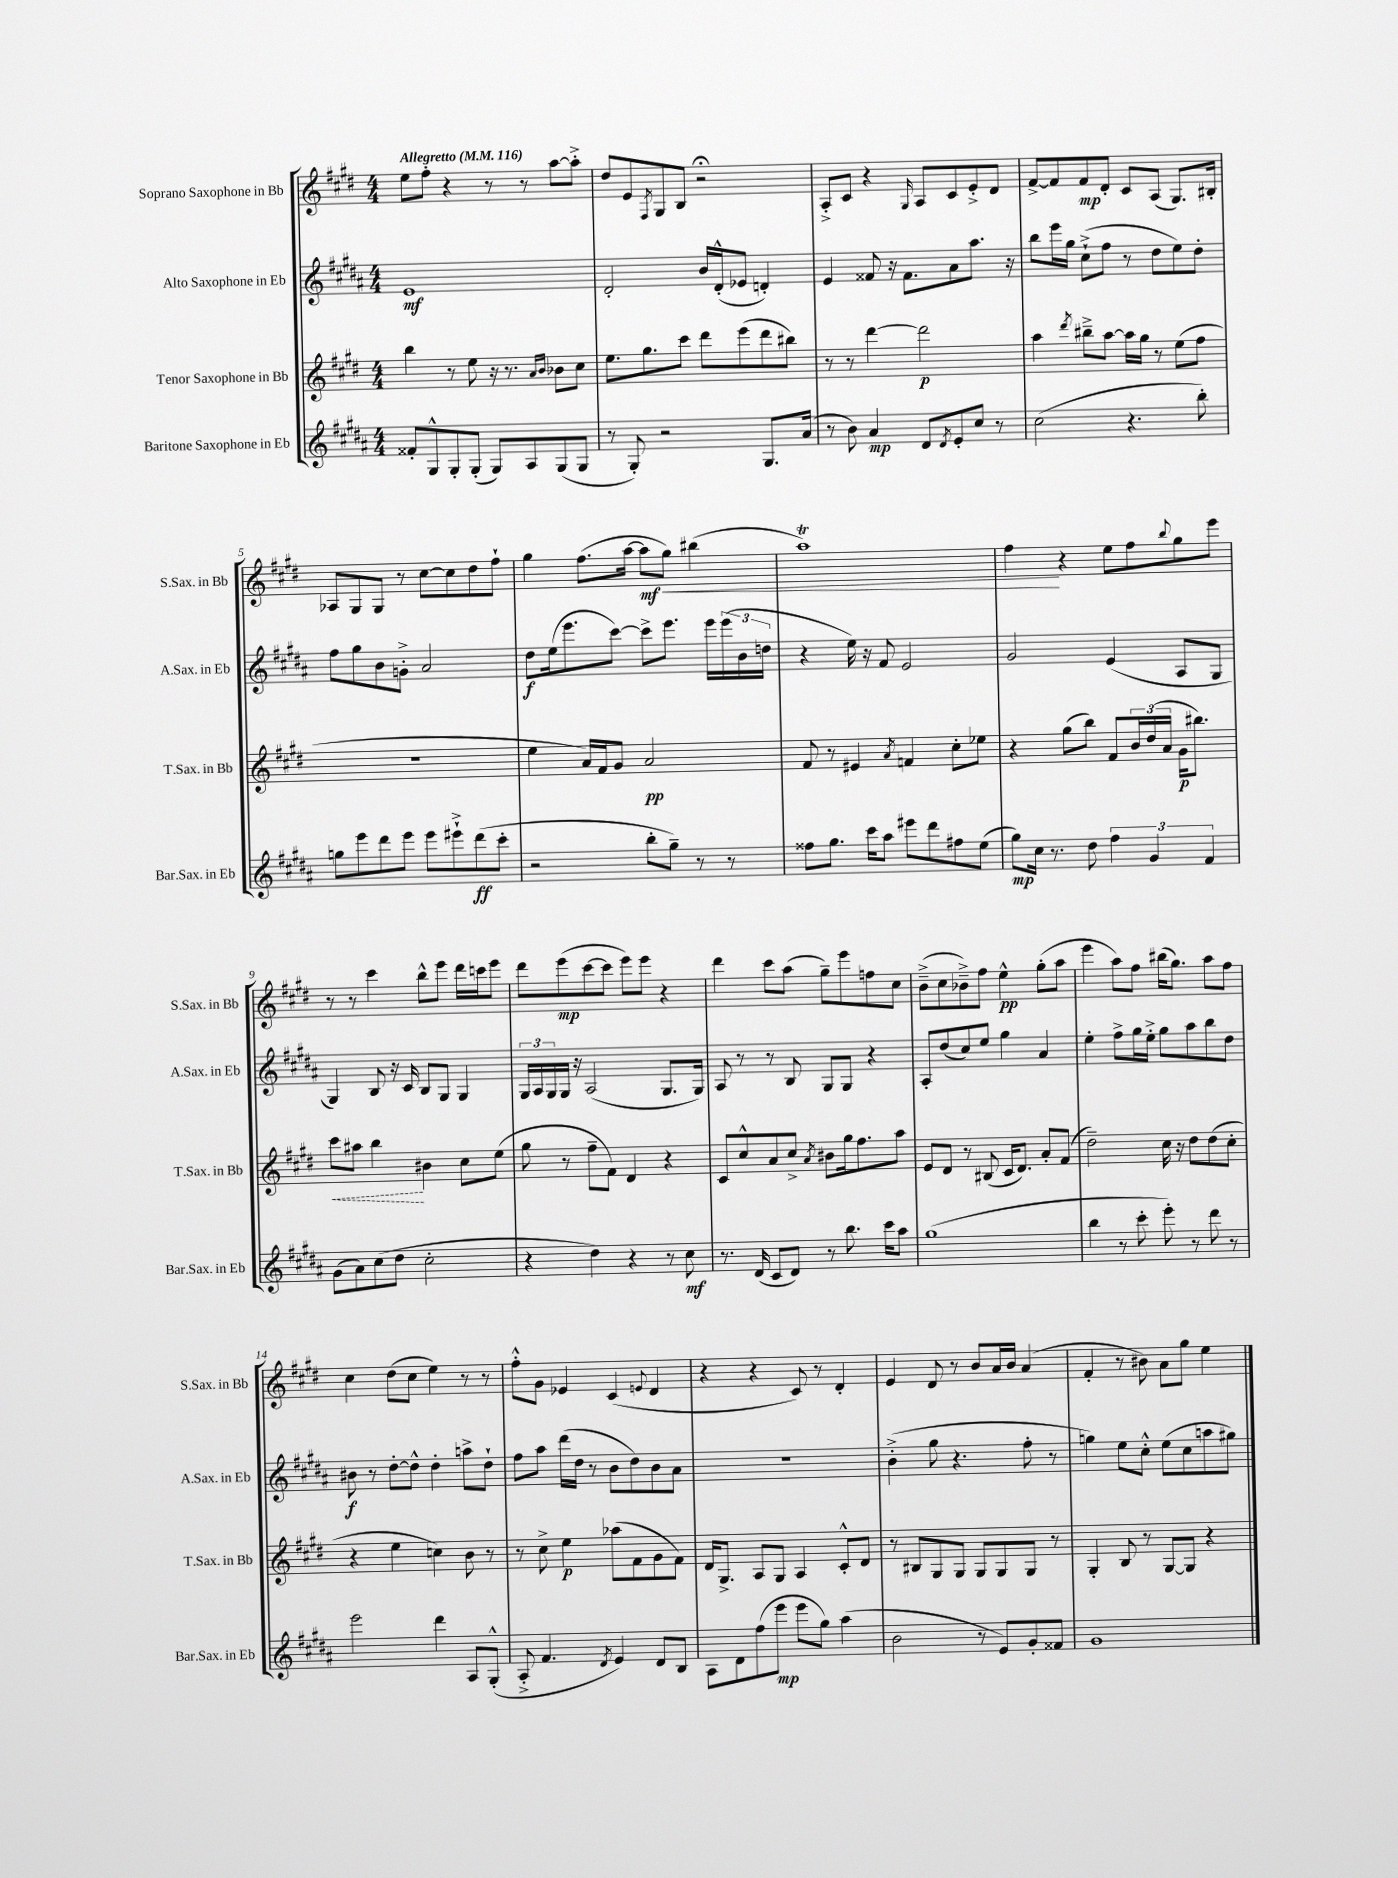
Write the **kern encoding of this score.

**kern	**kern	**kern	**kern
*staff4	*staff3	*staff2	*staff1
*clefG2	*clefG2	*clefG2	*clefG2
*k[f#c#g#d#a#]	*k[f#c#g#d#]	*k[f#c#g#d#a#]	*k[f#c#g#d#]
*M4/4	*M4/4	*M4/4	*M4/4
*MM116	*MM116	*MM116	*MM116
8f##'/L	4bb\	1e	8ee\L
8G#^^/	.	.	8ff#'\J
8G#'/	8r	.	4r
(8G#'/J	8ee\	.	.
8G#/L)	16r	.	8r
.	8.r	.	.
8A#/	.	.	8r
.	16qqa/LL	.	.
.	16qqb/JJ	.	.
(8G#/	8b-\L	.	[8aa\L
8G#/J	8cc#\J	.	8aa'^\]J
=	=	=	=
8r	8.ee\L	2d#'/	8dd#/L
8G#'/)	.	.	8e/
.	8.gg#\	.	.
.	.	.	8qF#/
2r	.	.	8G#/
.	8ccc#\J	.	8B/J
.	8ddd#\L	16b/LL	2r;
.	.	(16d#'^^/J	.
.	(8eee\	8e-/J	.
8.G#/L	8ddd#\	4d'/)	.
.	8bb#\J)	.	.
(16a#/Jk	.	.	.
=	=	=	=
8r	8r	4e/	8A'^/L
8b\)	8r	.	8c#/J
4a#/	[4ddd#\	8f##/	4r
.	.	16r	.
.	.	8.f##\L	.
.	.	.	16qqG#/
8d#/L	2ddd#\]	.	8A/L
8qd#/	.	.	.
8e'/	.	8a#\	8c#/
8cc#/J	.	8.aa#\J	8e'^/
8r	.	.	8d#/J
.	.	16r	.
=	=	=	=
(2cc#\	4aa\	8bb\L	[8f#^/L
.	.	16eee\L	8f#/]
.	.	16gg#\JJ	.
.	8qddd#/	.	.
.	8bb#~^\L	(8cc#`^\L	8f#/
.	[8aa\J	8ff#\J	8d#'/J
4.r	16aa\]LL	8r	8c#/L
.	16gg#\JJ	.	.
.	8r	8dd#\L	(8A/J
.	(8ee\L	8ee\)	8.G#/L)
8bb'\)	8ff#\J	8dd#'\J	.
.	.	.	16B#'/Jk
=	=	=	=
8gg\L	1r	8ff#\L	8A-/L
8eee\	.	8gg#\	8G#/
8ddd#\	.	8b\	8G#/J
8eee\J	.	8g'^\J	8r
8eee\L	.	2a#/	[8cc#\L
8eee#`^\	.	.	8cc#\]
(8ddd#\	.	.	8dd#\
8ccc#'\J	.	.	8ff#`\J
=	=	=	=
2r	4ee\	8dd#\L	4gg#\
.	.	(16ee\k	.
.	.	8.eee\	.
.	16a/LL)	.	(8.ff#\L
.	16f#/J	.	.
.	8g#/J	[8ccc#\J)	.
.	.	.	[16aa\Jk
8bb'\L	2a/	8ccc#^\]L	8aa\]L
8gg#~\J)	.	8.eee\J	8gg#\J)
8r	.	.	(4bb#\
.	.	16eee\LL	.
8r	.	(24eee\	.
.	.	24b\	.
.	.	24dd\JJ	.
=	=	=	=
8ff##\L	8f#/	4r	1aa)
8.gg#\J	8r	.	.
.	4e#/	16ee\)	.
16ccc#\LK	.	16r	.
8aa#\J	.	8f#/	.
.	8qa/	.	.
8eee#\L	4f/	2e/	.
8ddd#\	.	.	.
8ff#\	8cc#'\L	.	.
(8ee\J	8ee-\J	.	.
=	=	=	=
8gg#\L)	4r	2g#/	4ff#\
16cc#\Jk	.	.	.
8.r	.	.	.
.	(8gg#\L	.	4r
8dd#\	8bb\J)	.	.
6ff#\	8f#/L	(4e/	8ee\L
.	24b/L	.	8ff#\
6g#/	(24dd#/	.	.
.	24a/JJ	.	.
.	.	.	8qqbb/
.	16g#\LK	8A#/L	8gg#\
.	8.bb#\J)	.	.
6f#/	.	.	.
.	.	8G#/J	8eee\J
=	=	=	=
(8g#\L	8ccc#\L	4G#/)	8r
8a#\)	8aa#\J	.	8r
(8cc#\	4bb\	8B/	4ccc#\
8dd#\J	.	16r	.
.	.	16c#/	.
2cc#'\	4b#\	8B/L	8bb^^\L
.	.	8G#/J	8eee\J
.	8cc#\L	4G#/	16ddd#\LL
.	.	.	16ccc\J
.	(8ee\J	.	8eee\J
=	=	=	=
4r	8gg#\	24G#/LL	8ddd#\L
.	.	24A#/	.
.	.	24G#/	.
.	8r	16G#/JJ	(8eee\
.	.	16r	.
4dd#\)	8ff#~\L	(2A#/	[8ccc#\
.	8f#\J)	.	8ccc#\]J
4r	4d#/	.	8eee\L)
.	.	.	8eee\J
8r	4r	8.G#/L	4r
8cc#\	.	.	.
.	.	16G#/Jk)	.
=	=	=	=
8.r	8c#/L	8A#/	4ddd#\
.	8cc#^^/	8r	.
(16d#/	.	.	.
8c#/L	8a/	8r	8ccc#\L
8d#/J)	8cc#^/J	8B/	(8aa\J
.	8qa/	.	.
8r	8b#\L	8G#/L	8gg#~\L)
8.bb\	16gg#\k	8G#/J	8eee\
.	8.ff#\	.	.
.	.	4r	8ff\
16ccc#\LK	.	.	.
8aa#\J	8aa\J	.	8cc#\J
=	=	=	=
(1gg#	8e/L	8A#'/L	(8b~^\L
.	8d#/J	(8dd#/	8cc#\
.	8r	8cc#/)	8b-~^\)
.	(8B#/	8ee/J	8ff#\J
.	16c#/LK	4gg#\	4ee^^\
.	8.d#/J)	.	.
.	8a'/L	4a#/	(8gg#'\L
.	(8f#/J	.	8aa\J
=	=	=	=
4bb\	2dd#~\)	4ee'\	4eee\
8r	.	8ff#^\L	8aa\L)
8ccc#'\	.	16gg#\L	8ff#\J
.	.	16ee'^\JJ	.
8eee'\)	16cc#\	8gg#\L	(16bb#\LK
.	16r	.	8.gg#\J)
8r	8dd#\L	8aa#\	.
8ddd#\	(8dd#\	8bb\	8aa\L
8r	8cc#'\J	8dd#\J	8ff#\J
=	=	=	=
2eee\	4r	8b#\	4cc#\
.	.	8r	.
.	4ee\	[8dd#'\L	(8dd#\L
.	.	8dd#^^\]J	8cc#\J
4ddd#\	4cc\)	4dd#'\	4ee\)
8A#/L	8b\	8aa^\L	8r
(8G#'^^/J	8r	8dd#`\J	8r
=	=	=	=
8A#'^/	8r	8ff#\L	8ff#'^^\L
4.f#/	8cc#^\	8aa#\J	8g#\J
.	4ee\	(16ddd#\LL	4e-/
.	.	16dd#\JJ	.
.	.	8r	.
8qd#/	.	.	.
4e/)	(8aa-\L	8b\L	(4c#/
.	8f#\	8dd#\)	.
.	.	.	8qqe/
8d#/L	8g#\	8b\	4d#/
8B/J	8f#\J)	8a#\J	.
=	=	=	=
8A#\L	16d#/LK	1r	4r
.	8.G#^/J	.	.
8d#\	.	.	.
(8ff#\	8A/L	.	4r
8eee\J	8G#/J	.	.
8eee\L	4A/	.	8c#/)
8gg#\J)	.	.	8r
(4aa#\	8c#'^^/L	.	4d#'/
.	8d#/J	.	.
=	=	=	=
2b\	8r	(4b'^\	4e/
.	8B#/L	.	.
.	8G#/	8gg#\	8d#/
.	8G#/J	4.r	8r
8r	8G#/L	.	8b/L
8e/L)	8G#/	.	16a/L
.	.	.	16b/JJ
8g#'/	8G#/J	8ff#'\	(4a/
8f##/J	8r	8r	.
=	=	=	=
1g#	4G#'/	4gg\)	4f#'/
.	8B/	8ee\L	8r
.	8r	8cc#'^^\J	8b#\)
.	[8G#/L	(8ee\L	8a\L
.	8G#/]J	8cc#\	8gg#\J
.	4r	8aa\	4ee\
.	.	8gg#\J)	.
==	==	==	==
*-	*-	*-	*-
